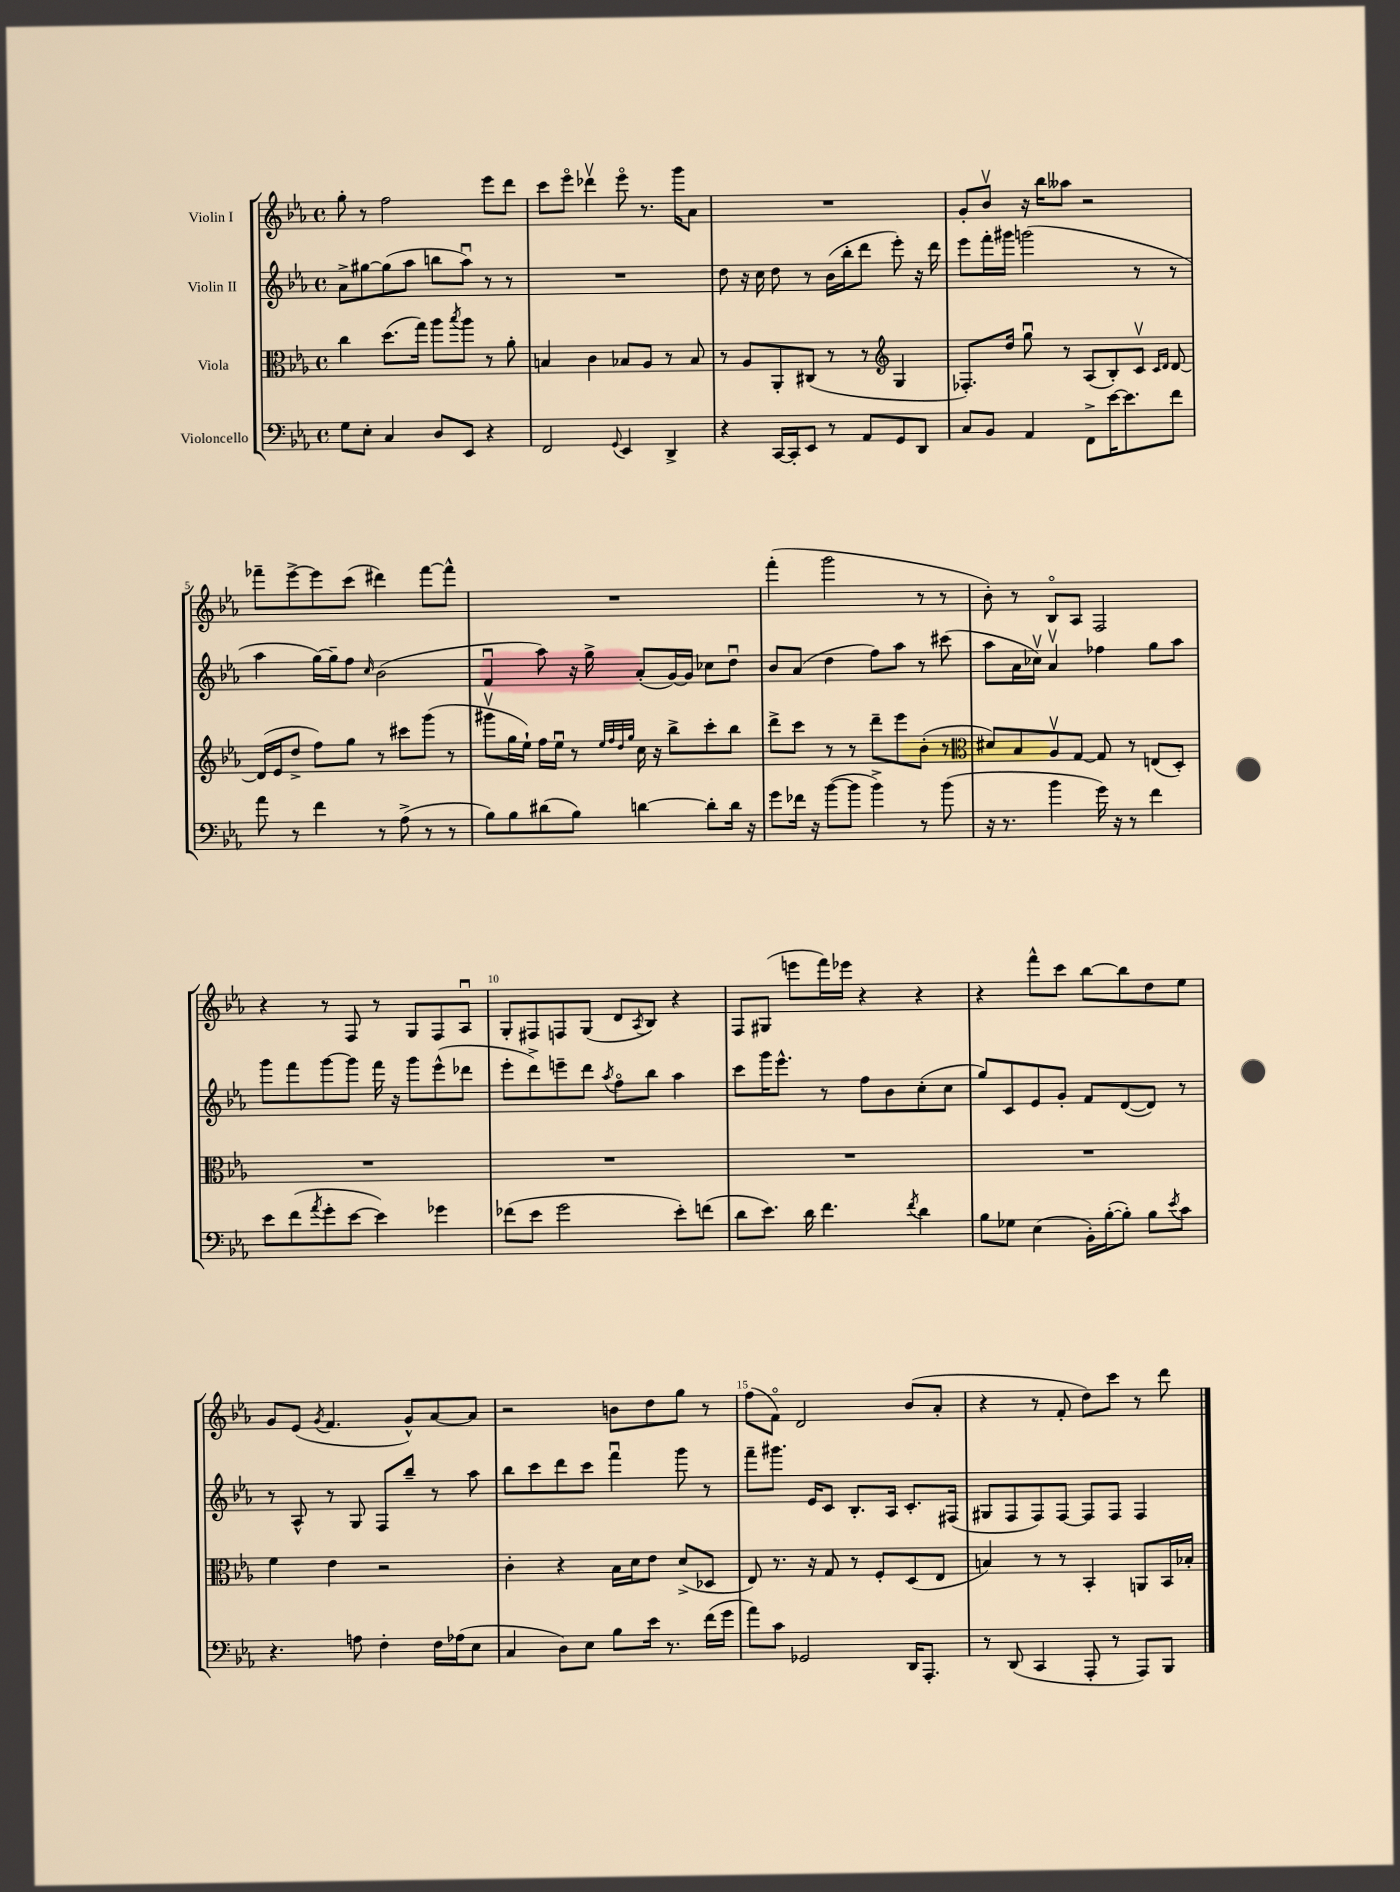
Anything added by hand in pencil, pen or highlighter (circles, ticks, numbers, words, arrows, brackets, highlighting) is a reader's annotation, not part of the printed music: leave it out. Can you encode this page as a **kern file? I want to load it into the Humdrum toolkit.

**kern	**kern	**kern	**kern
*staff4	*staff3	*staff2	*staff1
*clefF4	*clefC3	*clefG2	*clefG2
*k[b-e-a-]	*k[b-e-a-]	*k[b-e-a-]	*k[b-e-a-]
*M4/4	*M4/4	*M4/4	*M4/4
*met(c)	*met(c)	*met(c)	*met(c)
8G	4cc	8a-^	8gg'
8E-'	.	[8gg#	8r
4C	(8.dd	(8gg#]	2ff
.	.	8aa-	.
.	16gg)	.	.
8D	8aa-	8bb	.
.	8qbb-	.	.
8EE-	8aa-	8aa-u)	.
4r	8r	8r	8eee-
.	8a-'	8r	8ddd
=	=	=	=
2FF	4B	1r	8ccc
.	.	.	8eee-o
.	4c	.	4ddd-v
8qqGG	.	.	.
4EE-	8B-	.	8eee-o
.	8A-	.	8.r
4DD^	8r	.	.
.	.	.	16ggg
.	8B-	.	8a-
=	=	=	=
4r	8r	8dd	1r
.	8A-	16r	.
.	.	16cc	.
[16CC	8AA-'	8dd	.
16CC']	.	.	.
8EE-	(8C#	8r	.
8r	8r	(16b-	.
.	.	16bb-'	.
8AA-	8r	8ddd	.
*	*clefG2	*	*
8GG	4G	8eee-')	.
8DD	.	16r	.
.	.	16ddd	.
=	=	=	=
8C	8.F-')	8eee-	8g'
8BB-	.	16fff'	8b-v
.	16dd	16ggg#	.
4AA-	8ggu	(2ggg	16r
.	.	.	16bb-
.	8r	.	8aa--
8FF^	(8A-	.	2r
[16e-	8B-')	.	.
8.e-]	.	.	.
.	8cv	8r	.
.	16qqc	.	.
.	16qqd	.	.
8f	[8d	8r	.
=	=	=	=
8a-	(16d]	4aa-	8fff-~
.	16e-	.	.
8r	8dd^	.	[8eee-^
4f	8ff)	[16gg)	8eee-]
.	.	16gg~]	.
.	8gg	8ff	(8ccc
.	.	16qqcc	.
8r	8r	(2b-	4ddd#)
(8A-^	8ccc#	.	.
8r	(8ggg	.	[8fff-
8r	8r	.	8fff-^^]
=	=	=	=
8B-)	8ggg#v	4fu	1r
8B-	16gg	.	.
.	16ee-`)	.	.
(8d#	16ff	8aa-)	.
.	16ee-u	.	.
8B-)	8r	16r	.
.	.	16gg^	.
.	32qqee-	.	.
.	32qqff	.	.
.	32qqdd	.	.
.	32qqgg	.	.
[4d	16cc	(8a-'	.
.	16r	.	.
.	8bb-^	[16g)	.
.	.	16g]	.
8d']	8ccc'	8cc-	.
16d	8bb-	8ddu	.
16r	.	.	.
=	=	=	=
8g	8ddd^	8b-	(4fff'
16f-	8ccc	(8a-	.
16r	.	.	.
([8b-	8r	4dd	2ggg
8b-]	8r	.	.
4b-^)	8ddd~	8ff)	.
.	8eee-	8aa-	.
8r	(8b-'	8r	8r
(8b-	8r	(8ccc#	8r
=	=	=	=
*	*clefC3	*	*
16r	8d#)	8aa-	8b-')
8.r	.	.	.
.	8B-	16a-	8r
.	.	16cc-v)	.
4b-	8A-v	4a-v	8B-o
.	[8G	.	8A-
16g)	8G]	4ff-	2F
16r	.	.	.
8r	8r	.	.
4f	(8E	8gg	.
.	8D')	8aa-	.
=	=	=	=
8e-	1r	8ggg	4r
(8f	.	8fff	.
8qa-	.	.	.
8g'	.	[8ggg	8r
[8e-	.	8ggg]	8F
4e-])	.	16fff	8r
.	.	16r	.
.	.	8ggg	8G
4g-	.	(8eee-^^	8F
.	.	8ddd-	8A-u
=	=	=	=
(8f-	1r	8eee-'	8G'
8e-	.	8ddd^)	8F#
2g	.	8eee~	8F
.	.	8ddd	(8G
.	.	8qaa-	.
.	.	8ffo	8d
.	.	.	8qA-
.	.	8bb-	8B-)
8e-')	.	4aa-	4r
(8f	.	.	.
=	=	=	=
8d	1r	8ccc	8F
8.e-)	.	16ggg	(8G#
.	.	8.eee-^^	.
.	.	.	8eee
16d	.	.	.
4.f	.	8r	16fff)
.	.	.	16eee-
.	.	8ff	4r
.	.	8b-	.
8qf	.	.	.
4d	.	(8cc'	4r
.	.	8cc	.
=	=	=	=
8B-	1r	8gg)	4r
8G-	.	8c	.
(4E-	.	8e-	8fff^^
.	.	8g'	8ccc
16BB-')	.	8f	[8bb-
([16B-'	.	.	.
8B-'])	.	([8d	8bb-]
8B-	.	8d])	8dd
8qe-	.	.	.
8c	.	8r	8ee-
=	=	=	=
4.r	4f	8r	8g
.	.	8A-^^	(8e-
.	.	.	8qg
.	4e-	8r	4.f
8A	.	8G	.
4F'	2r	8F	.
.	.	8bb-~	8g^^)
16F	.	8r	[8a-
(16A-	.	.	.
8E-	.	8aa-	8a-]
=	=	=	=
4C	4c'	8bb-	2r
.	.	8ccc	.
8D)	4r	8ddd	.
8E-	.	8ccc	.
8B-	16B-	4fffu	8b
.	16d	.	.
16e-	8e-	.	8dd
8.r	.	.	.
.	(8d^	8ggg	8gg
(16f	8D-	8r	8r
16g	.	.	.
=	=	=	=
8a-)	8E-)	8fff~	(8ff
8c	8.r	8.ggg#	8fo)
2GG-	.	.	2d
.	16r	16e-	.
.	8G	8c	.
.	8r	8.B-'	.
.	8F'	.	.
.	.	16A-	.
16DD	(8D	8.c'	(8b-
8.AAA-'	.	.	.
.	8E-	.	8a-'
.	.	(16F#	.
=	=	=	=
8r	4B)	8G#	4r
(8DD	.	8F	.
4CC	8r	8F)	8r
.	8r	[8F	8f'
8AAA-'	4BB-'	8F]	8dd)
8r	.	8F	8ccc
8AAA-)	8AA	4F	8r
8BBB-	16BB-	.	8ddd
.	16B-'	.	.
==	==	==	==
*-	*-	*-	*-
